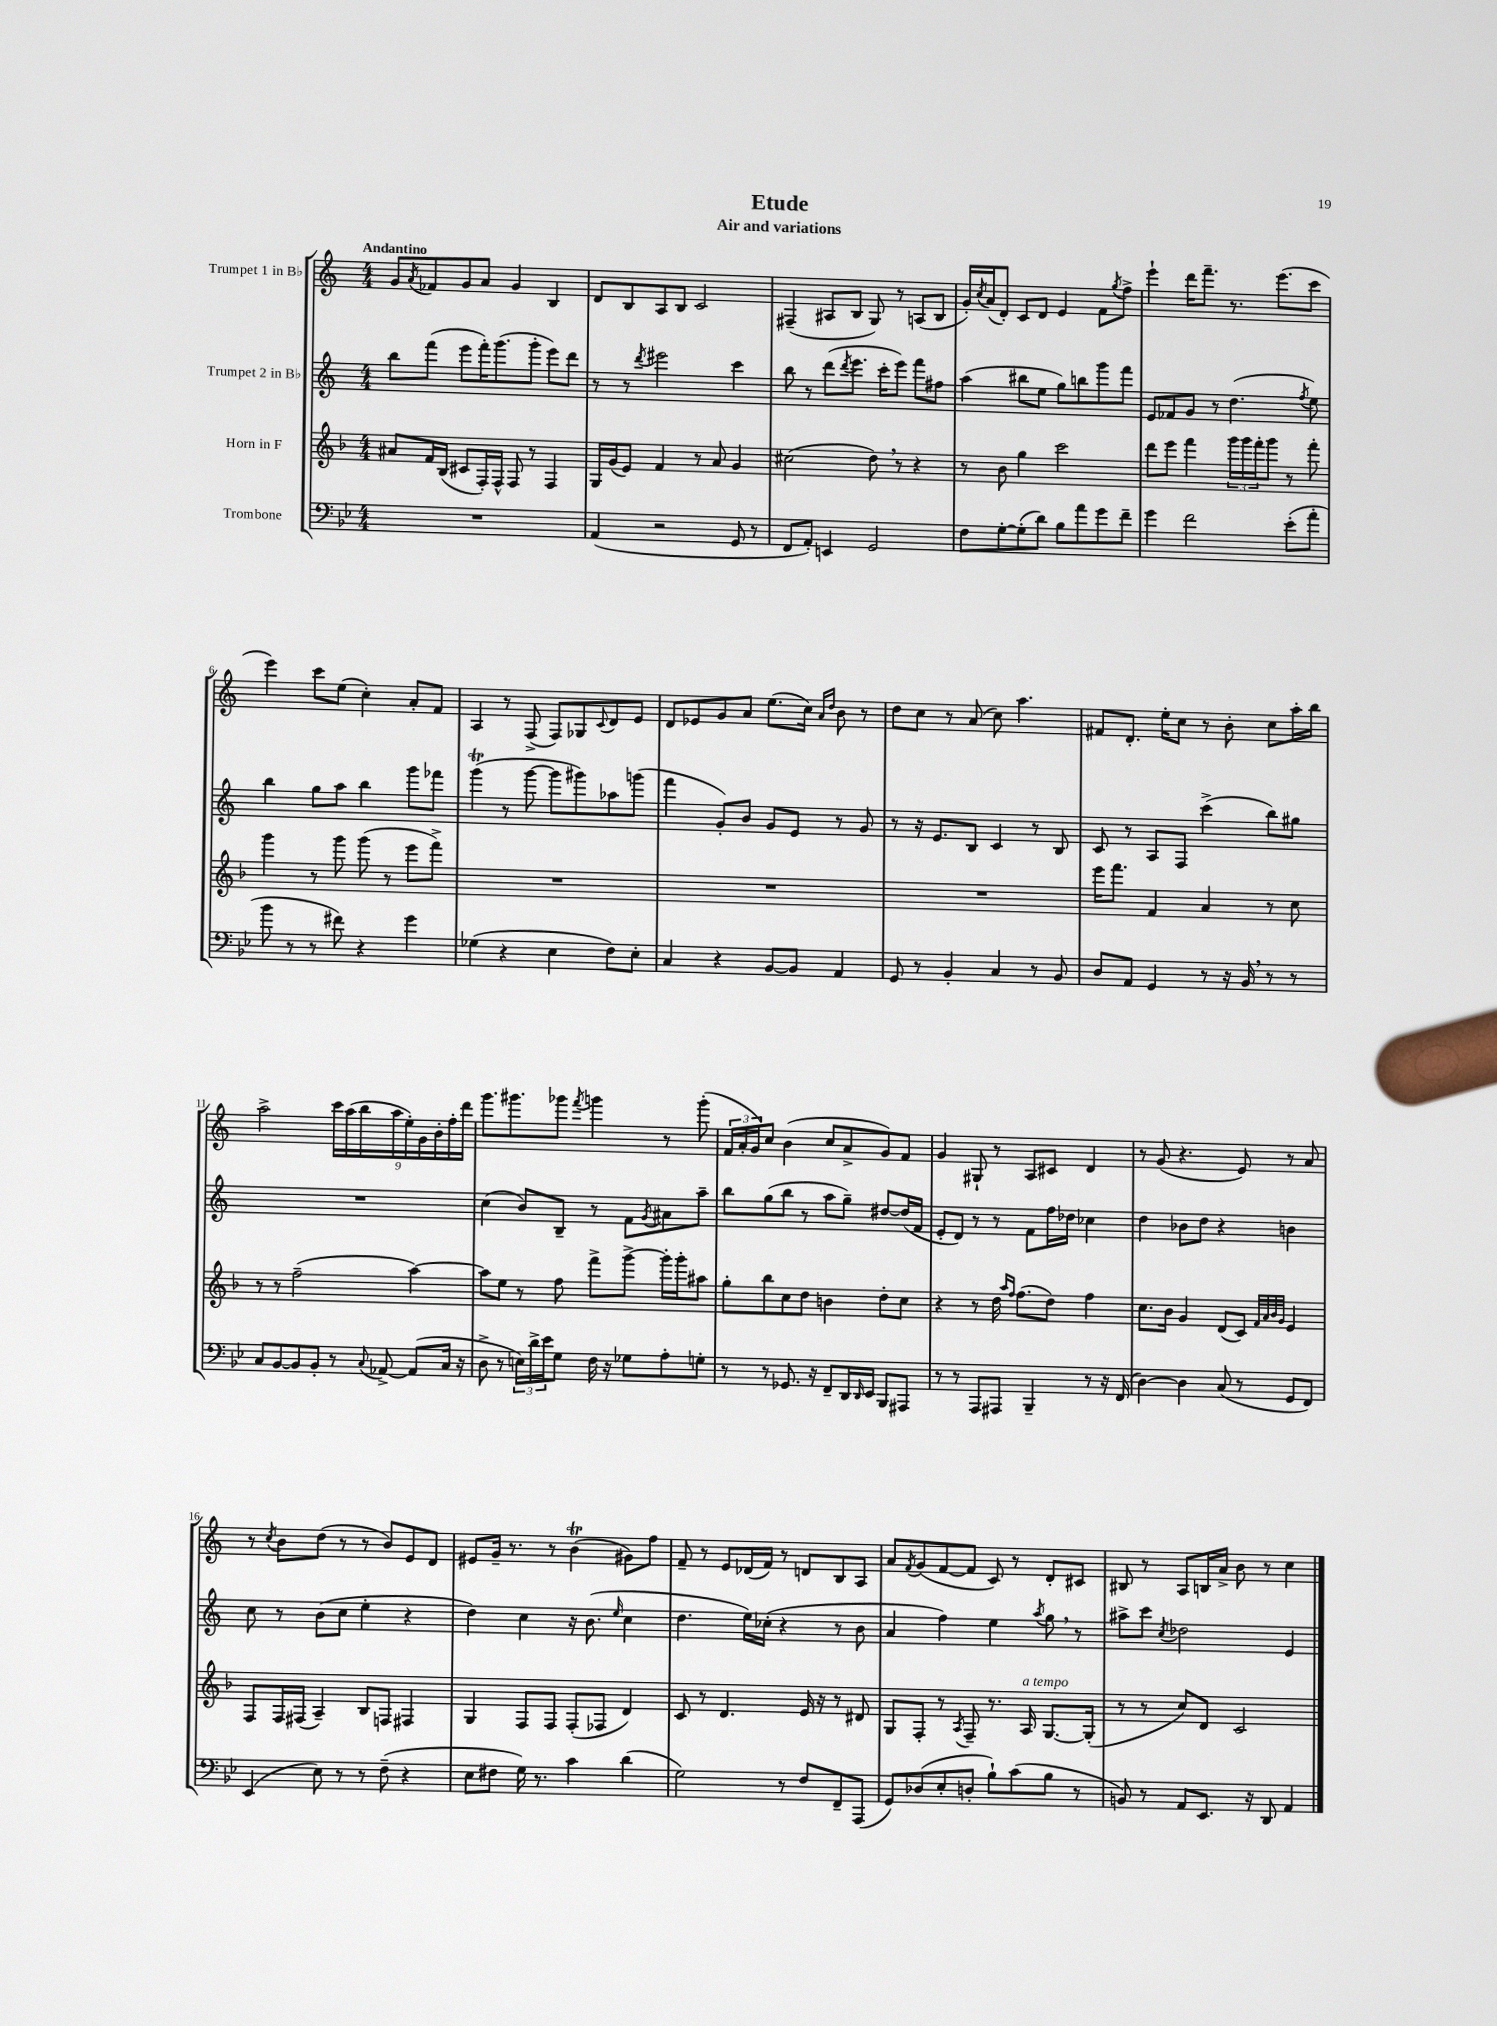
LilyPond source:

\header { title = "Etude" subtitle = "Air and variations" }
<<
\new StaffGroup <<
\new Staff = "s0" \with { instrumentName = "Trumpet 1 in Bb" } {
    \clef treble \key c \major \numericTimeSignature \time 4/4 \tempo "Andantino"
    g'8 \acciaccatura { a'8 } fes'8 g'8 a'8 g'4 b4 |
    d'8 b8 a8 b8 c'2 |
    fis4--( ais8 b8 g8) r8 a8( b8 |
    g'16-.) \acciaccatura { c''8 } a'16( d'8-.) c'8 d'8 e'4 f'8 \acciaccatura { g''8 } f''8-> |
    e'''4-! d'''16 f'''8.-- r8. e'''8.( c'''8 |
    e'''4) c'''8 e''8( c''4-.) a'8-. f'8 |
    a4 r8 f8->( f8) ges8 \appoggiatura { c'8 } d'8 e'8 |
    d'8 ees'8 g'8 a'8 e''8.( c''16) \grace { a'16 d''16 } b'8 r8 |
    d''8 c''8 r8 a'8( c''8) a''4. |
    fis'8 d'8.-. e''16-. c''8 r8 b'8-. c''8 a''16-. b''16 |
    a''2-> \tuplet 9/8 { c'''16 a''16( b''16 a''16 e''16-.) g'16 b'16-. f''16-. d'''16 } |
    g'''8. gis'''8. ges'''8 \acciaccatura { f'''8 } g'''4 r8 g'''8-.( |
    \tuplet 3/2 { f'16 a'16-. g'16) } c''8 b'4( c''8 a'8-> g'8) f'8 |
    g'4 gis8-! r8 a8 cis'8 d'4 |
    r8 g'8( r4. e'8) r8 a'8 |
    r8 \acciaccatura { c''8 } b'8 d''8( r8 r8 b'8) e'8 d'8 |
    eis'8 g'16-- r8. r8 b'4\trill( gis'8) f''8 |
    f'8-- r8 e'8 des'16( f'16) r8 d'8 b8 a8 |
    a'8 \acciaccatura { f'8 } g'8( f'8~ f'8 c'8) r8 d'8-. cis'8 |
    bis8 r8 a8 b16 a'16-> b'8 r8 c''4 \bar "|." |
}
\new Staff = "s1" \with { instrumentName = "Trumpet 2 in Bb" } {
    \clef treble \key c \major \numericTimeSignature \time 4/4
    b''8 f'''8( e'''8 f'''16-.) g'''8.( g'''8-. e'''8) d'''8 |
    r8 r8 \acciaccatura { d'''8 } eis'''2 c'''4 |
    b''8 r8 d'''8( \acciaccatura { d'''8 } e'''8. c'''16-. e'''8) f'''8 fis''8 |
    a''4( bis''8 e''8 g''8) b''8 g'''8 f'''8 |
    e'8 fes'8 g'8 r8 d''4.( \acciaccatura { f''8 } e''8) |
    b''4 g''8 a''8 b''4 g'''8 fes'''8 |
    g'''4\trill( r8 g'''8~ g'''8 gis'''8) aes''8 g'''8( |
    f'''4 g'8-.) b'8 g'8 e'8 r8 g'8 |
    r8 r16 e'8. b8 c'4 r8 b8 |
    c'8 r8 a8 f8 c'''4->( b''8) gis''8 |
    R1 |
    c''4( b'8) b8-- r8 f'8 \acciaccatura { g'8 } ais'8 a''8-- |
    b''8 g''8( b''8 r8 a''8 g''8--) dis''8~ dis''16( f'16 |
    e'8-. d'8) r8 r8 f'8 f''16 des''16 ces''4 |
    d''4 bes'8 d''8 r4 b'4 |
    c''8 r8 b'8( c''8 e''4-. r4 |
    d''4) c''4 r16 b'8.( \grace { e''16 } c''4 |
    d''4. e''16) ces''16-.( r4 r8 b'8 |
    a'4 f''4) e''4 \acciaccatura { a''8 } g''8 \breathe r8 |
    ais''8-> c'''8 \acciaccatura { c''8 } des''2 e'4 \bar "|." |
}
\new Staff = "s2" \with { instrumentName = "Horn in F" } {
    \clef treble \key f \major \numericTimeSignature \time 4/4
    ais'8 f'16 bes16( cis'8 f16-.) f16-^ f8 r8 f4 |
    g16 g'16( e'8) f'4 r8 a'8 g'4 |
    cis''2( d''8) \breathe r8 r4 |
    r8 bes'8 g''4 c'''2 |
    d'''8 e'''8 f'''4 \tuplet 3/2 { g'''16 g'''16 f'''16-. } g'''8 r8 f'''8-. |
    g'''4 r8 g'''8 g'''8( r8 e'''8 f'''8->) |
    R1 |
    R1 |
    R1 |
    e'''16 f'''8. f'4 a'4 r8 c''8 |
    r8 r8 f''2--( a''4~) |
    a''8 e''8 r8 f''8 f'''8-> g'''8~-> g'''16-. g'''16-. ais''8 |
    g''8-. bes''8 c''8 d''8 b'4 d''8-. c''8 |
    r4 r8 d''16 \grace { a''16 f''16 } f''8.( d''8) f''4 |
    c''8. bes'16 g'4 d'8( c'8) \grace { f'32 a'32 bes'32 g'32 } e'4 |
    f8 f16 fis16( a4--) bes8 f8 fis4 |
    g4 f8 f8 f8-.( fes8 d'4) |
    c'8 r8 d'4. e'16 r16 r8 dis'8 |
    g8 f8-. r8 \acciaccatura { a8 } f8-- r8. a16^\markup { \italic "a tempo" } g8.~ g16-.( |
    r8 r8 c''8) d'8 c'2 \bar "|." |
}
\new Staff = "s3" \with { instrumentName = "Trombone" } {
    \clef bass \key bes \major \numericTimeSignature \time 4/4
    R1 |
    a,4( r2 g,8 r8 |
    f,8 a,8-.) e,4 g,2 |
    f8 g8~-. g8-.( d'8) bes8 a'8 g'8 f'8-- |
    g'4 f'2 ees'8-.( a'8-. |
    bes'8 r8 r8 fis'8) r4 g'4 |
    ges4( r4 ees4 f8) ees8-. |
    c4 r4 bes,8~ bes,8 a,4 |
    g,8 r8 bes,4-. c4 r8 bes,8 |
    d8 a,8 g,4 r8 r16 bes,16 \breathe r8 r8 |
    c8 bes,8~ bes,8 bes,8-. r8 \appoggiatura { c8 } aes,8~-> aes,8( c16 r16 |
    d8-> r8 \tuplet 3/2 { e16) d'16-> ees'16 } g8 f16 r16 ges8 a8-. g8-. |
    r8 r8 ges,8. r16 f,8-- d,16 \grace { d,16 } ees,16 bes,,8 ais,,8 |
    r8 r8 a,,8 ais,,8 bes,,4-- r8 r16 f,16( |
    d4~) d4 c8( r8 g,8 f,8) |
    ees,4( ees8) r8 r8 f8--( r4 |
    ees8 fis8 g16) r8. c'4 d'4( |
    g2) r8 f8 f,8-- a,,8( |
    g,8) des8( ees8-. d8-. bes8-!) c'8( bes8 r8 |
    b,8) r8 a,8 ees,8. r16 d,8 a,4 \bar "|." |
}
>>
>>
